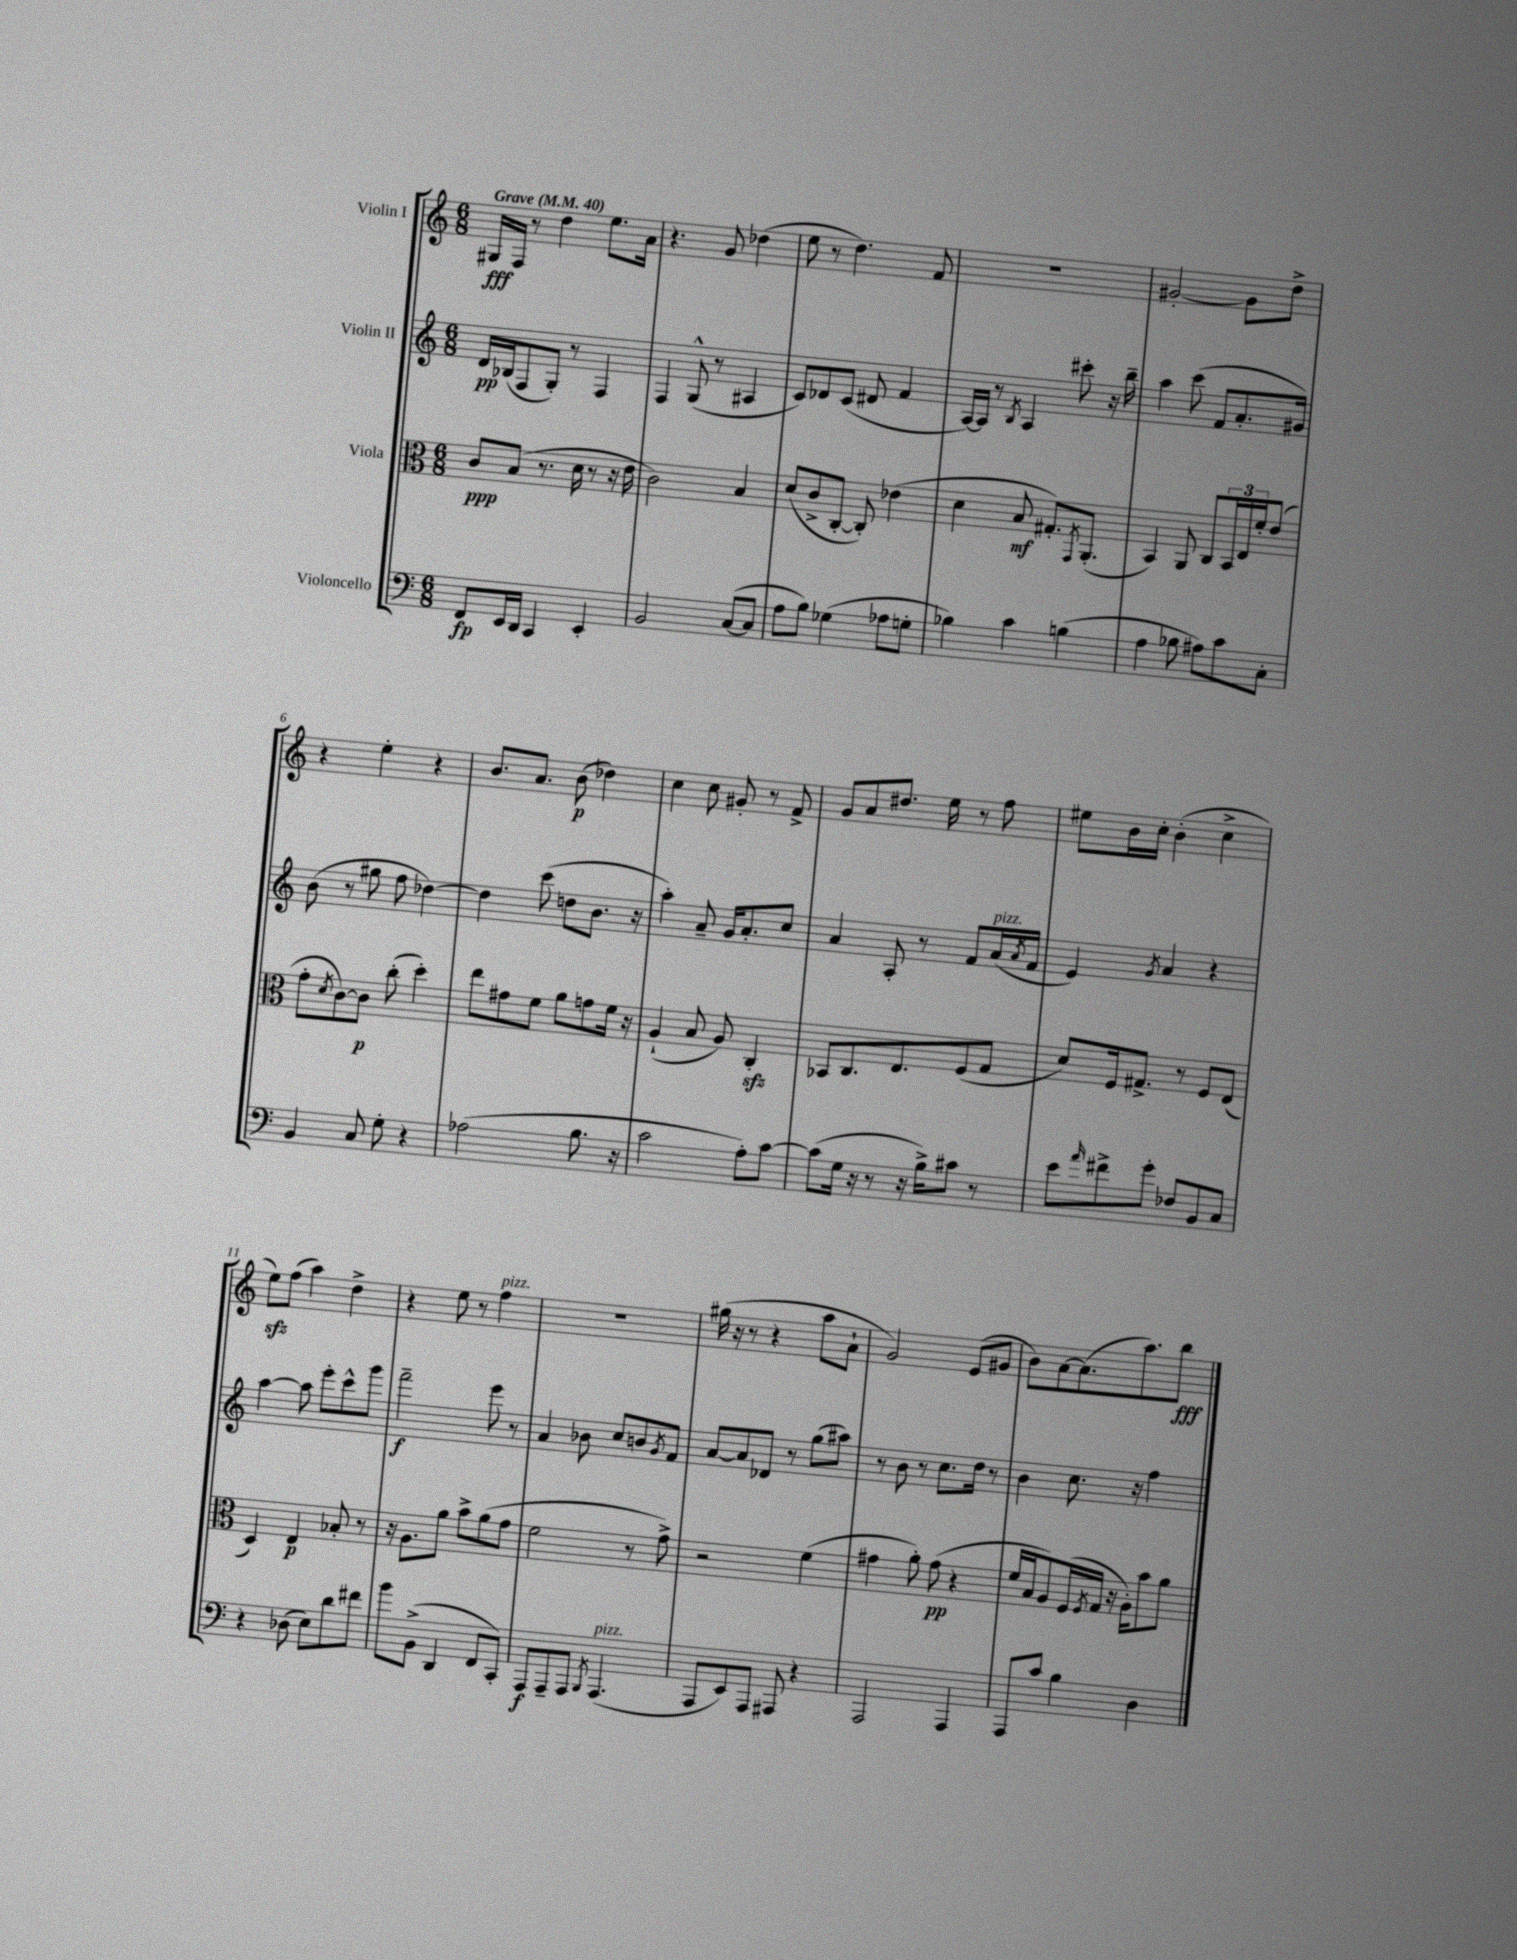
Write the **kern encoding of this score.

**kern	**kern	**kern	**kern
*staff4	*staff3	*staff2	*staff1
*clefF4	*clefC3	*clefG2	*clefG2
*k[]	*k[]	*k[]	*k[]
*M6/8	*M6/8	*M6/8	*M6/8
*MM40	*MM40	*MM40	*MM40
8FF/L	8c/L	16d/LL	16G#/LL
.	.	(16B-/J	16F/JJ
16EE/L	(8B/J	8F/	8r
16DD/JJ	.	.	.
4CC/	8.r	8G'/J)	4dd\
.	.	8r	.
.	16d\	.	.
4EE'/	8r	4F/	8.ee\L
.	16r	.	.
.	16e\	.	16a\Jk
=	=	=	=
2BB/	2c\)	4F/	4.r
.	.	(8G^^/	.
.	.	8r	8g/
([8C/L	4B/	4A#/	(4dd-\
8C/]J	.	.	.
=	=	=	=
8A\L	(8d/L	8c/L)	8ee\
8B\J)	8c^/	8d-/	8r
(4G-\	[8C'/J	(8c/J	4.dd\)
.	8C'/])	8d#/	.
8A-\L	(4e-\	4f/	.
8G'\J	.	.	8f/
=	=	=	=
4B-\)	4d\	[16A/LL)	2.r
.	.	16A/]JJ	.
.	.	8r	.
.	.	8qB/	.
4c\	8B/	4A/	.
.	8.G#'/L)	.	.
(4B\	.	8ccc#'\	.
.	8qGG/	.	.
.	(8.AA'/J	.	.
.	.	16r	.
.	.	16bb~\	.
=	=	=	=
4A\	4BB/)	4aa\	[2g#'/
8B-\	8AA/	(8ccc\	.
8A#\L)	8C/L	8f/L	.
8c\	24BB/L	8.a'/	8g#\]L
.	24E/	.	.
.	24f'/J	.	.
8C'\J	(8e/J	.	8dd^\J
.	.	16g#/Jk)	.
=	=	=	=
4BB/	8g'\L	(8b\	4r
.	8qd/	.	.
.	[8c\)	8r	.
8C/	8c\]J	8gg#\	4ee'\
8G'\	(8cc'\	8ff\	.
4r	4dd'\)	[4dd-\)	4r
=	=	=	=
(2A-\	8ee\L	4dd-\]	8.b/L
.	8g#\	.	.
.	.	.	8.a/J
.	8f\J	(8ccc\	.
.	8a\L	8dd\L	(8b\
8.B\	8g\	8.b\J	4dd-\)
.	16f\Jk	.	.
16r	16r	16r	.
=	=	=	=
2c\	(4A`/	4aa'\)	4cc\
.	8B/	8a~/	8cc\
.	8A/)	16g/LK	8g#'/
.	.	8.a'/	.
8A'\L)	4C'/	.	8r
[8c\J	.	8cc/J	8f^/
=	=	=	=
(8c\]L	8BB-/L	4a/	8g/L
16G\Jk	8.C/	.	8a/
16r	.	.	.
8r	.	8A'/	8.dd#/J
.	8.E/	.	.
16r	.	8r	.
16B^\LK)	.	.	16ee\
8c#\J	(8F/	8f/L	8r
8r	8G/J	(16a/L	8ff\
.	.	8qa/	.
.	.	16f/JJ	.
=	=	=	=
8e\L	8d/L)	4e/)	8ee#\L
16qqa/	.	.	.
8f#^\	16F/k	.	16b\L
.	8.G#^/J	.	16cc'\JJ
.	.	8qg/	.
8g'\J	.	4a/	(4b'\
8F-/L	8r	.	.
8BB/	8F/L	4r	4cc^\
8C/J	(8E/J	.	.
=	=	=	=
4r	4D/)	[4aa\	8ee\L)
.	.	.	(8ff\J
(8D-\	4E/	8aa\]	4aa\)
8E\L)	.	8eee'\L	.
8d\	8B-'/	8ccc^^\	4dd^\
8f#\J	8r	8ggg\J	.
=	=	=	=
8b\L	16r	2fff~\	4r
.	8.A\L	.	.
(8BB^\J	.	.	.
4DD/	8a\J	.	8ee\
.	8b^\L	.	8r
8FF/L	(8a\	8eee\	4ff\
8CC'/J)	8g\J	8r	.
=	=	=	=
8AAA/L	2f\	4a/	2.r
8AAA~/	.	.	.
8AAA/J	.	8b-\	.
8qBBB/	.	.	.
(4.AAA/	.	8cc/L	.
.	8r	8b/	.
.	.	8qg/	.
.	8g^\)	8f/J	.
=	=	=	=
8AAA/L	2r	[8a/L	(16gg#\
.	.	.	16r
8EE/)	.	8a/]	8r
8AAA/J	.	8d-/J	4r
8AAA#/	.	8r	.
4r	(4f\	(8gg\L	8aa\L
.	.	8aa#\J)	8a`\J
=	=	=	=
2AAA/	4g#\	8r	2g/)
.	.	8b\	.
.	8a'\)	8r	.
.	(8g#\	8.cc\L	.
4AAA/	4r	.	(8e/L
.	.	16dd\Jk	.
.	.	8r	8g#/J
=	=	=	=
8AAA/L	16f/LL	4b\	8b\L)
.	16B/J	.	.
8c/J	8A/)	.	[8a\
4B\	(16F/L	8.cc\	(8.a\]
.	8qF/	.	.
.	16G/JJ	.	.
.	16r	.	.
.	16A'\LK)	16r	8.aa\)
4D\	8b\	4ff\	.
.	8a\J	.	8bb\J
==	==	==	==
*-	*-	*-	*-
